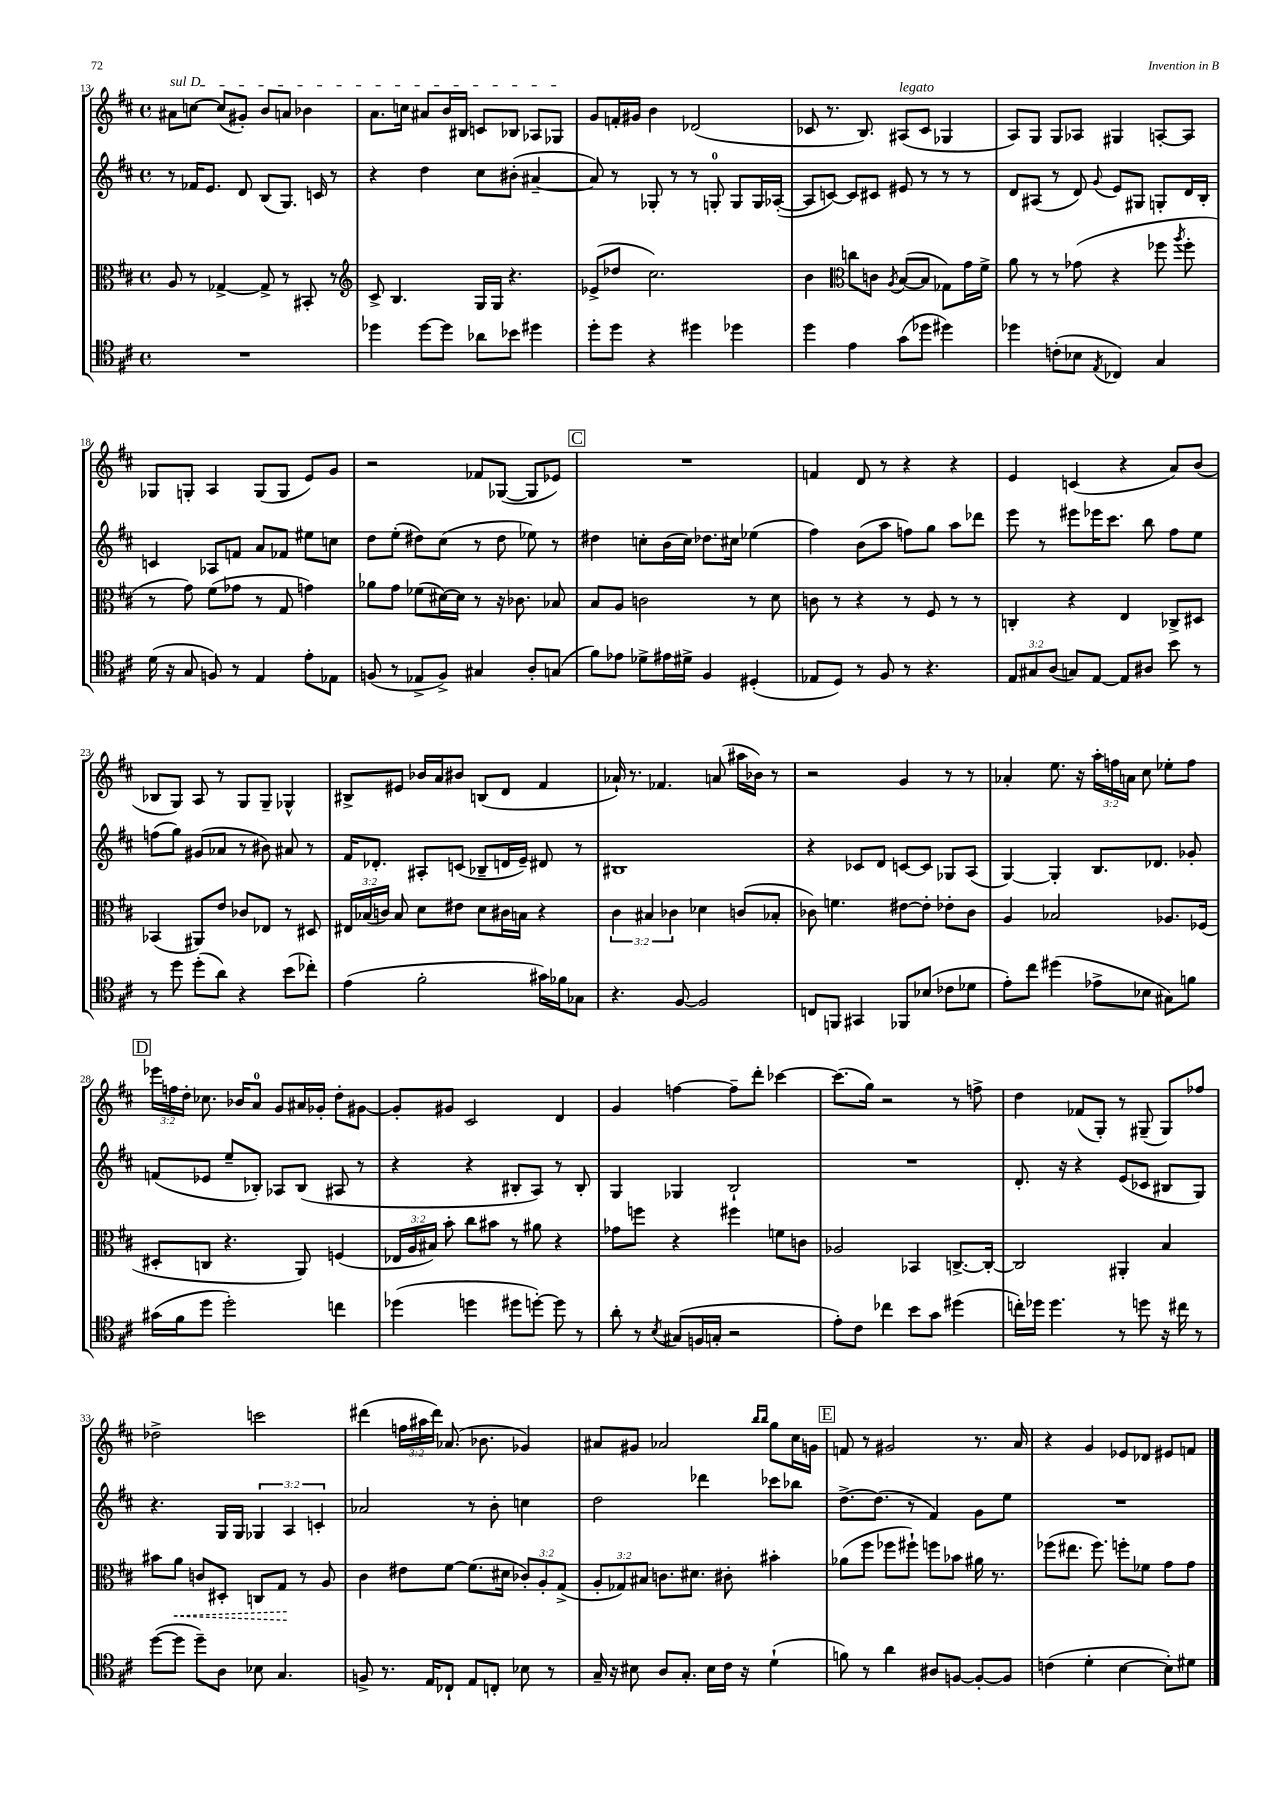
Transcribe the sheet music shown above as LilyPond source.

<<
\new StaffGroup <<
\new Staff = "s0" {
    \clef treble \key d \major \defaultTimeSignature \time 4/4 \override Staff.TupletNumber.text = #tuplet-number::calc-fraction-text
    \autoBeamOff \once \override TextSpanner.bound-details.left.text = \markup { \italic "sul D" } ais'8[\startTextSpan c''8]~ c''8[( gis'8]-.) b'8[ a'8] bes'4 |
    a'8.[ c''16] ais'8[ b'16 bis16] c'8[ bes8] aes8[ ges8]\stopTextSpan |
    g'8[ f'16-. gis'16] b'4 des'2( |
    ces'8 r8. b8.) ais8[^\markup { \italic "legato" }( ces'8] ges4 |
    a8[) g8] g8[ aes8] gis4 a8[~-. a8] |
    ges8[ g8]-. a4 g8[( g8] e'8[) g'8] |
    r2 fes'8[ ges8]~( ges8[ ees'8]) |
    \mark \markup { \box "C" } R1 |
    f'4 d'8 r8 r4 r4 |
    e'4 c'4( r4 a'8[) b'8]( |
    bes8[ g8]) a8 r8 g8[ g8]-- ges4-^ |
    bis8[-> eis'8] bes'16[ a'16 bis'8] b8[( d'8] fis'4 |
    aes'16-!) r8. fes'4. a'8( ais''16[ bes'16]) r8 |
    r2 g'4 r8 r8 |
    aes'4-. e''8. r16 \tuplet 3/2 { a''16[-. f''16 a'16] } cis''8 ees''8[-. f''8] |
    \mark \markup { \box "D" } \tuplet 3/2 { ees'''16[ f''16 d''16]-. } ces''8. bes'16[ a'8]-0 g'8[ ais'16 ges'16]-. d''8[-. gis'8]~ |
    gis'8[-. gis'8] cis'2 d'4 |
    g'4 f''4~ f''8[-- d'''8]-. ces'''4~ |
    ces'''8.[( g''16]) r2 r8 f''8-> |
    d''4 fes'8[( g8]-.) r8 gis8--( gis8[) fes''8] |
    des''2-> c'''2 |
    dis'''4( \tuplet 3/2 { f''16[ ais''16 dis'''16]) } aes'8.( bes'8. ges'4) |
    ais'8[ gis'8] aes'2 \grace { b''16[ b''16] } g''8[ cis''16 g'16] |
    \mark \markup { \box "E" } f'8 r8 gis'2 r8. a'16 |
    r4 g'4 ees'8[ des'8] eis'8[ f'8] \bar "|." |
}
\new Staff = "s1" {
    \clef treble \key d \major \defaultTimeSignature \time 4/4 \override Staff.TupletNumber.text = #tuplet-number::calc-fraction-text
    \autoBeamOff r8 fes'16[ e'8.] d'8 b8[( g8.]) c'16 r8 |
    r4 d''4 cis''8[ bis'8]-.( ais'4~-- |
    ais'8) r8 ges8-. r8 r8 g8-0-. g8[ g16 aes16]~-.( |
    aes8[ c'8]~) c'8[ cis'8] eis'8 r8 r8 r8 |
    d'8[ ais8]( r8 d'8) \appoggiatura { g'8 } e'8[ gis8] g8[-. d'16 b16]-. |
    c'4 aes8[ f'8] a'8[ fes'8] eis''8[ c''8] |
    d''8[ e''8]-.( dis''8[) cis''8]( r8 dis''8 ees''8) r8 |
    \mark \markup { \box "C" } dis''4 c''8[-. b'16( c''16]) des''8.[ cis''16] ees''4( |
    fis''4) b'8[( a''8] f''8[) g''8] a''8[ des'''8] |
    e'''8 r8 eis'''8[ ees'''16 cis'''8.] b''8 fis''8[ e''8] |
    f''8[( g''8]) gis'8[( aes'8] r8 bis'8) ais'8 r8 |
    fis'16[ des'8.]-. ais8[-. c'8]( bes8[-- d'16 e'16]--) dis'8 r8 |
    bis1 |
    r4 ces'8[ d'8] c'8[~ c'8] ges8[ a8]( |
    g4~) g4-. b8.[ des'8.] ges'8-. |
    \mark \markup { \box "D" } f'8[( ees'8] e''8[-- bes8]-.) aes8[ bes8]( ais8 r8 |
    r4 r4 bis8[-. a8]) r8 bis8-. |
    g4 ges4 b2-! |
    R1 |
    d'8.-. r16 r4 e'8[( ces'8] bis8[ g8]) |
    r4. g16[ g16] \tuplet 3/2 { ges4 a4 c'4-. } |
    aes'2 r8 b'8-. c''4 |
    d''2 des'''4 ces'''8[ bes''8] |
    \mark \markup { \box "E" } d''8.[~-> d''8.]( r8 fis'4) g'8[ e''8] |
    R1 \bar "|." |
}
\new Staff = "s2" {
    \clef alto \key d \major \defaultTimeSignature \time 4/4 \override Staff.TupletNumber.text = #tuplet-number::calc-fraction-text
    \autoBeamOff a8 r8 ges4~-> ges8-> r8 bis,8-. r8 |
    \clef treble cis'8-> b4. g16[ g16] r4. |
    ees'8[->( des''8] cis''2.) |
    b'4 \clef alto c''8[ c'8] \acciaccatura { a8 } b8[~( b8] ges8[) g'16 fis'16]-> |
    a'8 r8 r8 ges'8( r4 fes''8 \acciaccatura { a''8 } fes''8-. |
    r8 g'8) fis'8[( ges'8] r8 g8 g'4) |
    aes'8[ g'8] fes'8[( dis'16~) dis'16] r8 r16 ces'8. bes8 |
    \mark \markup { \box "C" } b8[ a8] c'2 r8 d'8 |
    c'8 r8 r4 r8 fis8 r8 r8 |
    c4-. r4 e4 ces8[-> dis8] |
    bes,4( ais,8[) e'8] ces'8[ ees8] r8 dis8 |
    \tuplet 3/2 { eis16[ bes16( c'16]) } bes8 d'8[ eis'8] d'8[ cis'16 b16] r4 |
    \tuplet 3/2 { cis'4 bis4 ces'4 } des'4 c'8[( bes8]-. |
    ces'8) f'4. eis'8[~ eis'8]-. ees'8[-. ces'8] |
    a4 bes2 aes8.[ fes16]( |
    \mark \markup { \box "D" } dis8[-. c8] r4. a,8) f4( |
    \tuplet 3/2 { ees16[ a16 bis16]) } b'8-. cis''8[ bis'8] r8 ais'8 r4 |
    ges'8[ f''8] r4 fis''4 f'8[ c'8] |
    aes2 bes,4 c8.[~-> c16]~-. |
    c2 ais,4-. b4 |
    bis'8[ \once \override Hairpin.style = #'dashed-line a'8]\< c'8[ dis8]-. c8[ g8]\! r8 a8 |
    cis'4 eis'8[ fis'8]~ fis'8.[( dis'16] \tuplet 3/2 { ces'8[-.) a8-. g8]->( } |
    \tuplet 3/2 { a8[-. ges8) bis8] } c'8.[ dis'8.] cis'8-. bis'4-. |
    \mark \markup { \box "E" } aes'8[( fis''8] fes''8[ fis''8]-!) f''8[ bes'8] ais'16 r8. |
    fes''8[( eis''8.] fes''8.) f''8[-. fes'8] g'8[ g'8] \bar "|." |
}
\new Staff = "s3" {
    \clef tenor \key d \major \defaultTimeSignature \time 4/4 \override Staff.TupletNumber.text = #tuplet-number::calc-fraction-text
    \autoBeamOff R1 |
    des''4 des''8[~ des''8] aes'8[ bes'8] dis''4 |
    d''8[-. d''8] r4 dis''4 des''4 |
    d''4 e'4 g'8[( des''8] dis''4) |
    des''4 c'8[-.( bes8] \acciaccatura { e8 } ces4) g4 |
    d'16( r16 g8 f8) r8 e4 e'8[-. ees8] |
    f8( r8 ees8[-> f8]->) gis4 a8[-. g8]( |
    \mark \markup { \box "C" } fis'8[) ees'8] des'8[-> eis'16 dis'16]-> fis4 dis4-.( |
    ees8[ d8]) r8 fis8 r8 r4. |
    \tuplet 3/2 { e8[ gis8 a8]( } g8[) e8]~ e8[ ais8] b'8 r8 |
    r8 d''8 d''8[-.( a'8]) r4 b'8[( ces''8]-.) |
    e'4( fis'2-. gis'16[) fes'16 ges8] |
    r4. fis8~ fis2 |
    c8[ f,8] gis,4 fes,8[ bes8]( ces'8[ des'8] |
    e'8[-.) cis''8] dis''4( ees'8[-> bes8] gis8[) f'8] |
    \mark \markup { \box "D" } gis'16[( fis'16 d''8] d''2-.) c''4 |
    des''4( d''4 dis''8[ d''8]~-.) d''8 r8 |
    a'8-. r8 \acciaccatura { b8 } gis8[( f16 g16]-. r2 |
    e'8[-.) cis'8] ces''4 b'8[ g'8] dis''4( |
    c''16[-.) des''16] des''4. r8 d''8 r16 cis''16 r8 |
    d''8[~( d''8] d''8[--) a8] bes8 g4. |
    f8-> r8. e16[ ces8]-! e8[ c8]-. bes8 r8 |
    g16-- r16 bis8 a8[ g8.]-. bis16[ cis'16] r16 d'4-!( |
    \mark \markup { \box "E" } f'8) r8 a'4 ais8[ f8]~ f8[~-. f8] |
    c'4( d'4-. b4~ b8[-.) dis'8] \bar "|." |
}
>>
>>
\layout { \context { \Score currentBarNumber = #13 } }
